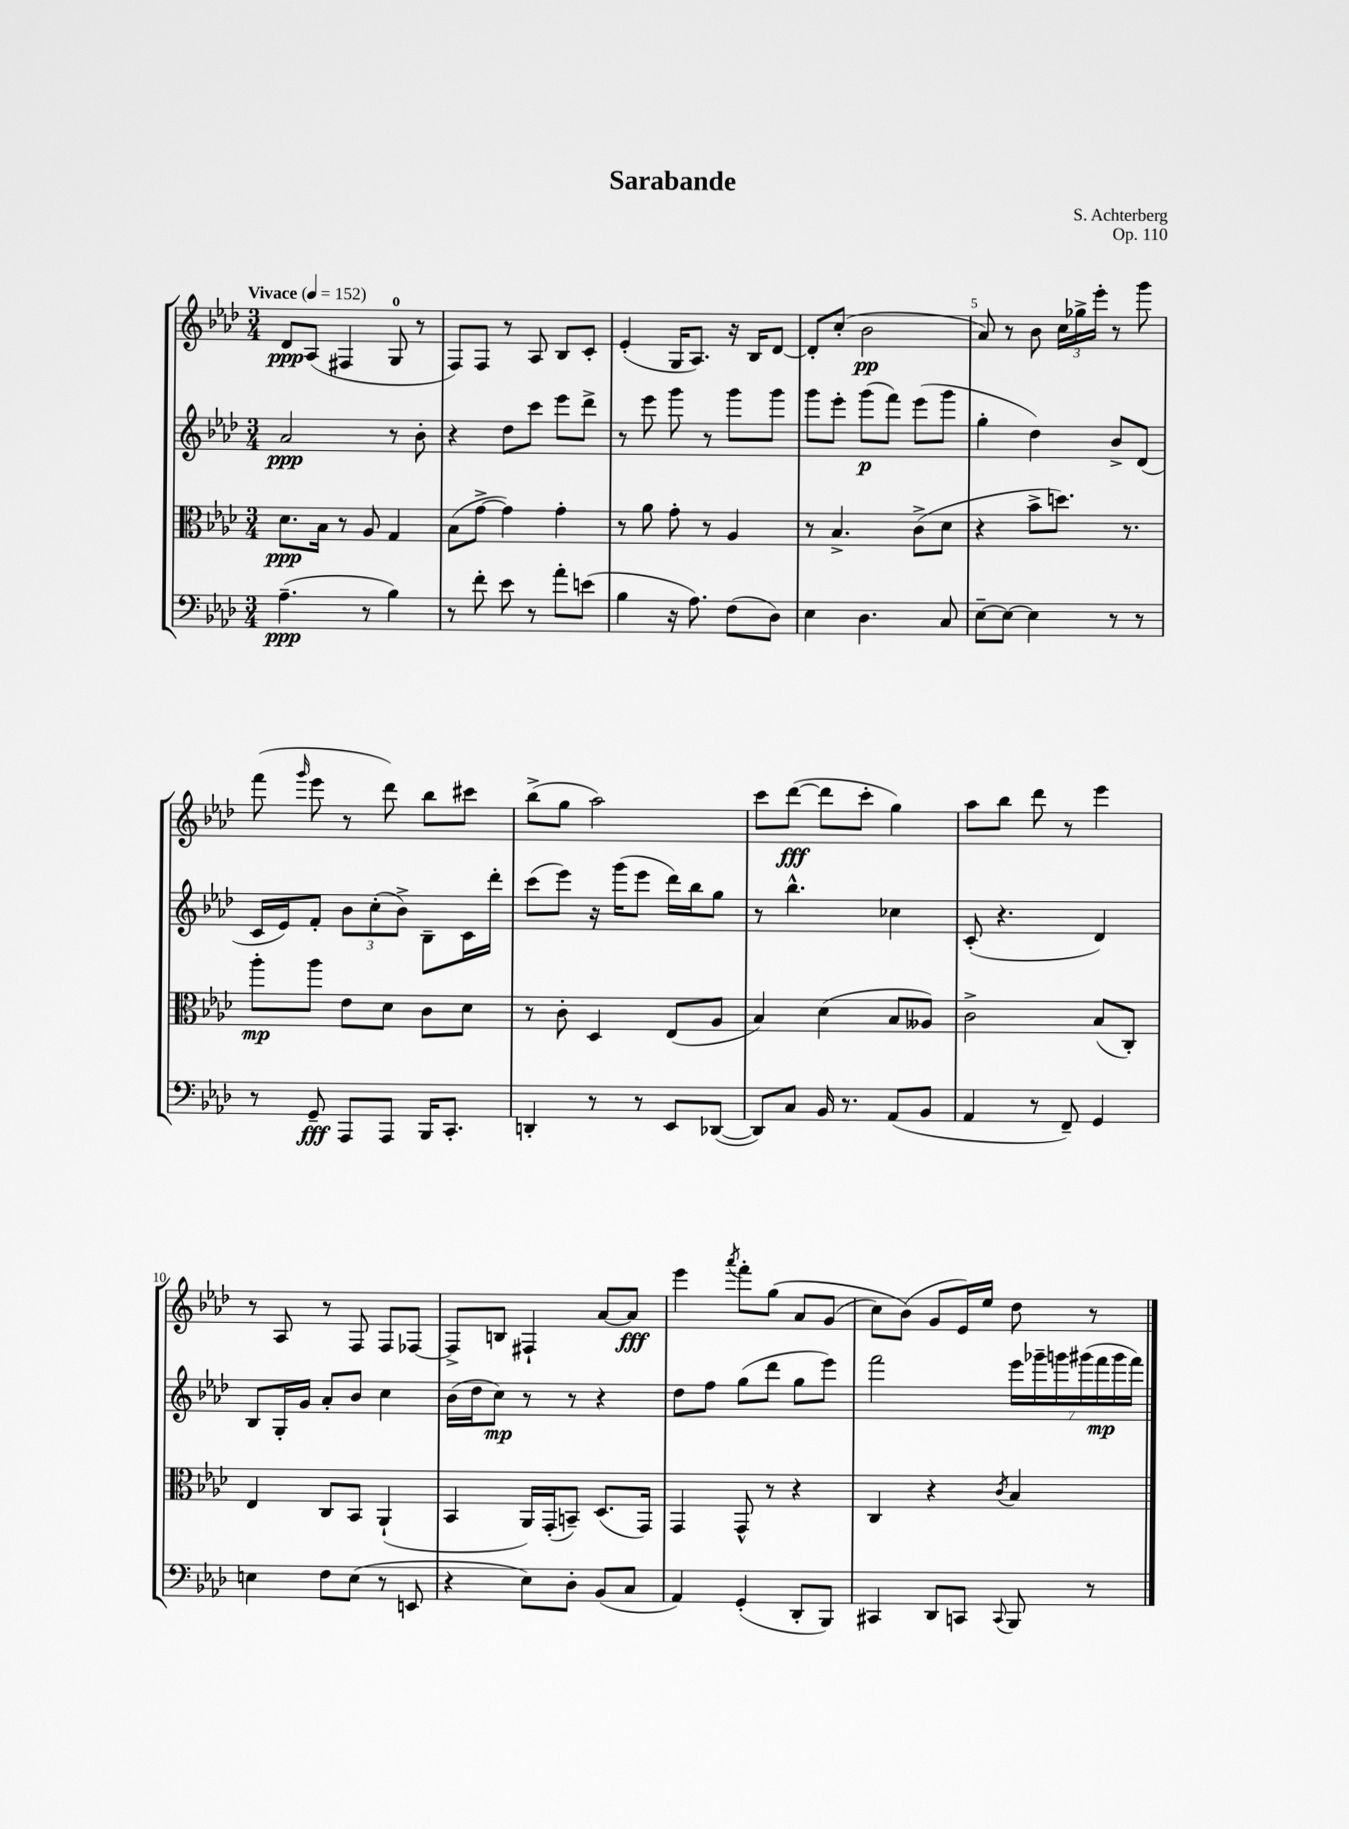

**kern	**kern	**kern	**kern
*staff4	*staff3	*staff2	*staff1
*clefF4	*clefC3	*clefG2	*clefG2
*k[b-e-a-d-]	*k[b-e-a-d-]	*k[b-e-a-d-]	*k[b-e-a-d-]
*M3/4	*M3/4	*M3/4	*M3/4
*MM152	*MM152	*MM152	*MM152
(4.A-~\	8.d-\L	2a-/	8d-/L
.	.	.	(8A-/J
.	16B-\Jk	.	.
.	8r	.	4F#/
8r	8A-/	.	.
4B-\)	4G/	8r	8G/
.	.	8b-'\	8r
=	=	=	=
8r	(8B-\L	4r	8F/L)
8f'\	[8g^\J	.	8F/J
8e-\	4g\])	8dd-\L	8r
8r	.	8ccc\J	8A-/
8a-'\L	4g'\	8eee-\L	8B-/L
(8e\J	.	8ddd-^\J	8c'/J
=	=	=	=
4B-\	8r	8r	(4e-'/
.	8a-\	8eee-\	.
16r	8g'\	8ggg\	16G/LK
8.A-\)	.	.	8.A-/J)
.	8r	8r	.
(8F\L	4A-/	8ggg\L	16r
.	.	.	16B-/LK
8D-\J)	.	8ggg\J	[8d-/J
=	=	=	=
4E-\	8r	8ggg\L	8d-'/]L
.	4.B-^/	8eee-'\J	(8cc'/J
4.D-\	.	(8ggg\L	2b-\
.	.	8fff\J)	.
.	(8c^\L	(8eee-\L	.
8C/	8d-\J	8ggg\J	.
=	=	=	=
[8E-~\L	4r	4gg'\	8a-/)
8E-\_J	.	.	8r
4E-\]	8b-^\L	4dd-\)	8b-\
.	8.dd\J)	.	24cc\LL
.	.	.	24gg-^\
.	.	.	24eee-'\JJ
8r	.	8b-^/L	8r
.	8.r	.	.
8r	.	(8d-/J	8ggg\
=	=	=	=
8r	8aa-'\L	16c/LL	(8fff\
.	.	16e-/J)	.
.	.	.	16qqggg/
8GG~/	8aa-\J	8f'/J	8eee-\
8AAA-/L	8e-\L	12b-\L	8r
.	.	(12cc'\	.
8AAA-/J	8d-\J	.	8ddd-\)
.	.	12b-^\J)	.
16BBB-/LK	8c\L	8B-~\L	8bb-\L
8.CC'/J	.	.	.
.	8d-\J	16c\L	8ccc#\J
.	.	16ddd-'\JJ	.
=	=	=	=
4DD'/	8r	(8ccc\L	(8bb-^\L
.	8c'\	8eee-\J)	8gg\J
8r	4D-/	16r	2aa-\)
.	.	(16ggg\LK	.
8r	.	8eee-\J	.
8EE-/L	(8E-/L	16ddd-\LL)	.
.	.	16bb-\J	.
([8DD-/J	8A-/J	8gg\J	.
=	=	=	=
8DD-/]L)	4B-/)	8r	8ccc\L
8C/J	.	4.bb-^^\	([8ddd-\J
16BB-/	(4d-\	.	8ddd-\]L
8.r	.	.	.
.	.	.	8ccc'\J
(8AA-/L	8B-/L	4cc-\	4gg\)
8BB-/J	8A--/J)	.	.
=	=	=	=
4AA-/	2c^\	(8c'/	8aa-\L
.	.	4.r	8bb-\J
8r	.	.	8ddd-\
8FF~/)	.	.	8r
4GG/	(8B-/L	4d-/)	4eee-\
.	8C'/J)	.	.
=	=	=	=
4E\	4E-/	8B-/L	8r
.	.	16G'/L	8A-/
.	.	16g/JJ	.
8F\L	8C/L	8a-'/L	8r
(8E\J	8BB-/J	8b-/J	8F/
8r	(4AA-`/	4cc\	8F/L
8EE/	.	.	[8F-/J
=	=	=	=
4r	4BB-/	(16b-\LL	8F-^/]L
.	.	16dd-\J	.
.	.	8cc\J)	8B/J
8E-\L)	16AA-/LL)	8r	4F#`/
.	(16GG'/J	.	.
8D-'\J	8BB~/J)	8r	.
(8BB-/L	(8.D-/L	4r	[8a-/L
8C/J	.	.	8a-/]J
.	16GG/Jk)	.	.
=	=	=	=
4AA-/)	4GG/	8dd-\L	4eee-\
.	.	8ff\J	.
.	.	.	8qaaa-/
(4GG'/	8GG^^/	(8gg\L	8fff'\L
.	8r	8ddd-\J	&(8gg\J
8DD-'/L	4r	8gg\L	8a-/L
8BBB-/J)	.	8eee-\J)	(8g/J
=	=	=	=
4CC#/	4C/	2fff\	8cc\L)
.	.	.	(8b-\J&)
8DD-/L	4r	.	8g/L
8CC/J	.	.	16e-/L)
.	.	.	16ee-/JJ
8qqCC/	8qc/	.	.
8BBB-/	4B-/	28eee-\LL	8dd-\
.	.	28ggg-~\	.
.	.	28ggg\	.
.	.	(28ggg#\	.
8r	.	.	8r
.	.	28fff\	.
.	.	28ggg#\	.
.	.	28fff\JJ)	.
==	==	==	==
*-	*-	*-	*-
